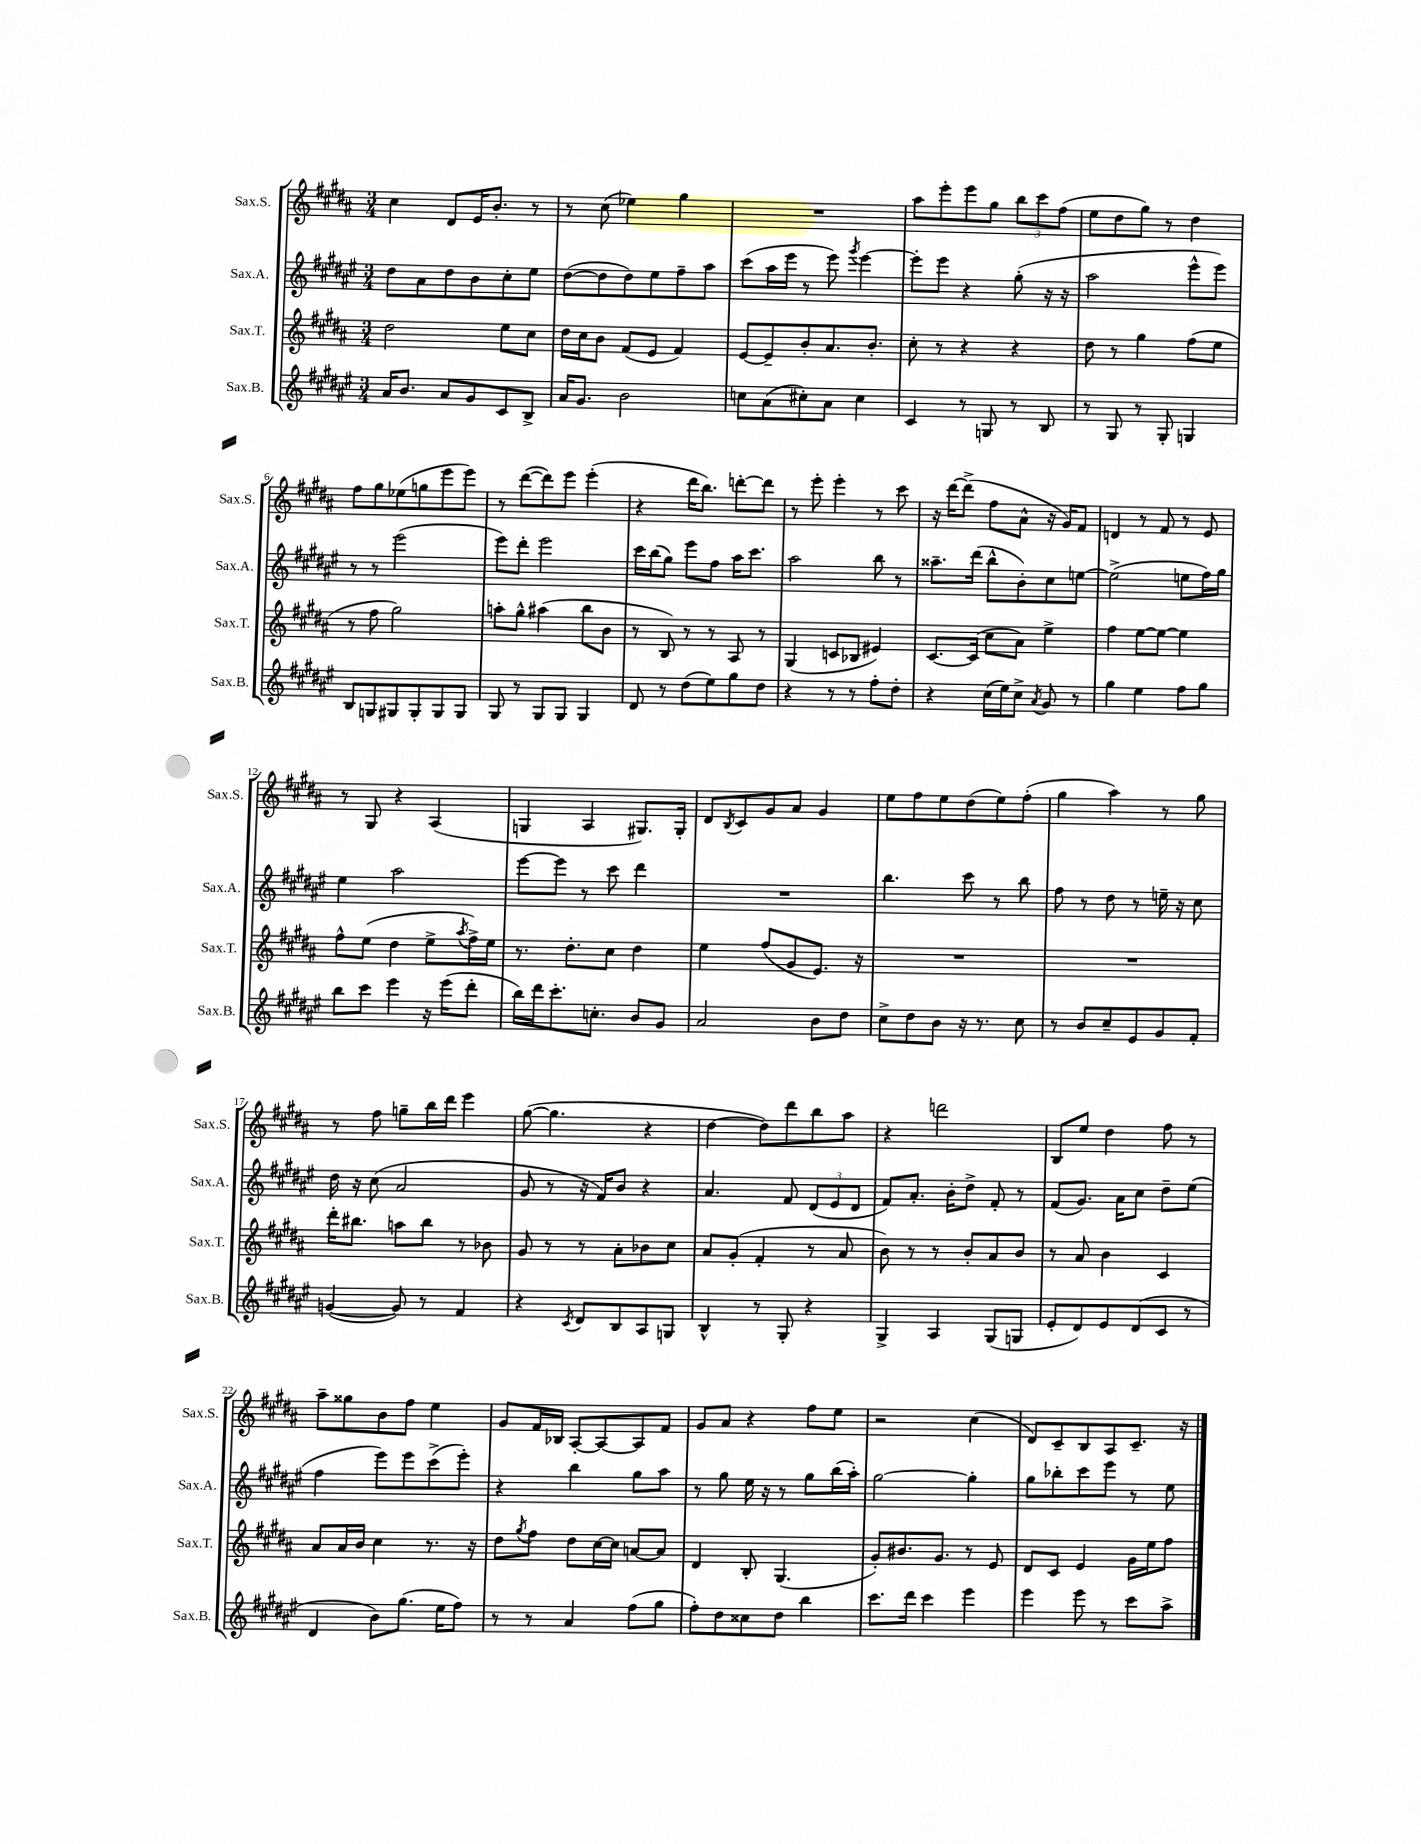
<<
\new StaffGroup <<
\new Staff = "s0" \with { instrumentName = "Sax.S." shortInstrumentName = "Sax.S." } {
    \clef treble \key b \major \numericTimeSignature \time 3/4
    cis''4 dis'8 e'16 b'8.-. r8 |
    r8 cis''8( ees''4) gis''4 |
    R2. |
    ais''8 e'''8-. e'''8 gis''8 \tuplet 3/2 { b''8 cis'''8 fis''8( } |
    e''8 dis''8 gis''8) r8 dis''4 |
    fis''8 gis''8 ees''8( g''8 e'''8 e'''8) |
    r8 dis'''8~( dis'''8) e'''8 e'''4-.( |
    r4 dis'''16 b''8.) d'''8~-. d'''8 |
    r8 e'''8-. e'''4-. r8 cis'''8 |
    r16 dis'''16~ dis'''8->( fis''8 ais'8-^ r16 gis'16) fis'8 |
    d'4 r8 fis'8 r8 e'8 |
    r8 gis8 r4 ais4( |
    g4 ais4 gis8.) gis16-. |
    dis'8 \acciaccatura { b8 } cis'8 gis'8 ais'8 gis'4 |
    e''8 fis''8 e''8 dis''8( e''8) fis''8-.( |
    gis''4 ais''4) r8 gis''8 |
    r8 fis''8 g''8-- b''16 dis'''16 e'''4 |
    gis''8~( gis''4. r4 |
    dis''4~ dis''8) dis'''8 b''8 ais''8 |
    r4 d'''2 |
    b8 e''8 dis''4 fis''8 r8 |
    ais''8-- gisis''8 b'8 fis''8 e''4 |
    gis'8 fis'16 bes16 ais8~-. ais8~ ais8 fis'8 |
    gis'8 ais'8 r4 fis''8 e''8 |
    r2 cis''4( |
    dis'8) cis'8-- b8 ais8 cis'8.-- r16 \bar "|." |
}
\new Staff = "s1" \with { instrumentName = "Sax.A." shortInstrumentName = "Sax.A." } {
    \clef treble \key fis \major \numericTimeSignature \time 3/4
    dis''8 ais'8 dis''8 b'8 cis''8-. eis''8 |
    dis''8~( dis''8 dis''8) eis''8 fis''8-- ais''8 |
    cis'''8( ais''16 eis'''16 r8 eis'''8) \acciaccatura { gis'''8 } eis'''4~ |
    eis'''8-. eis'''8 r4 gis''8-.( r16 r16 |
    ais''2 eis'''8-^ eis'''8) |
    r8 r8 eis'''2( |
    eis'''8) dis'''8-. eis'''2 |
    cis'''16 b''16( gis''8) eis'''8 fis''8 ais''16 cis'''8. |
    ais''2 b''8 r8 |
    aisis''8.-- dis'''16( b''8-^ b'8-.) cis''8 e''8~ |
    e''2->( e''8 fis''16) gis''16 |
    eis''4 ais''2 |
    eis'''8~ eis'''8 r8 cis'''8 dis'''4 |
    R2. |
    b''4. cis'''8 r8 b''8 |
    fis''8 r8 dis''8 r8 e''16-- r16 cis''8 |
    dis''16 r16 cis''8( ais'2 |
    gis'8 r8 r16 fis'16) b'8 r4 |
    ais'4. fis'8 \tuplet 3/2 { dis'8( eis'8 dis'8 } |
    fis'8) ais'8.-. b'16-. dis''8-> fis'8-. r8 |
    fis'8( gis'8.) ais'16 cis''8 dis''8-- eis''8( |
    fis''4 eis'''8) eis'''8 cis'''8->( eis'''8-.) |
    r4 b''4 gis''8 ais''8 |
    r8 gis''8 eis''16 r16 r8 gis''8 b''16( ais''16-.) |
    gis''2~ gis''4-. |
    gis''8 bes''8-. cis'''8 eis'''8 r8 eis''8 \bar "|." |
}
\new Staff = "s2" \with { instrumentName = "Sax.T." shortInstrumentName = "Sax.T." } {
    \clef treble \key b \major \numericTimeSignature \time 3/4
    dis''2 e''8 cis''8 |
    dis''16 cis''16 b'8 fis'8( e'8 fis'4) |
    e'8~ e'8-- b'8-. ais'8. b'8.-. |
    cis''8-. r8 r4 r4 |
    dis''8 r8 gis''4 fis''8( e''8 |
    r8 fis''8 gis''2) |
    a''8-. gis''8-^ ais''4( b''8 b'8 |
    r8 b8) r8 r8 ais8 r8 |
    gis4( c'8 bes8 eis'4) |
    cis'8.~ cis'16( cis''8 ais'8) e''4-> |
    fis''4 e''8~ e''8~ e''4 |
    fis''8-^ e''8( dis''4 e''8-> \acciaccatura { ais''8 } fis''16->) e''16 |
    r8. dis''8.-. cis''8 dis''4 |
    e''4 fis''8( gis'8 e'8.) r16 |
    R2. |
    R2. |
    dis'''16-. bis''8. a''8 bis''8 r8 bes'8 |
    gis'8 r8 r8 ais'8-. bes'8 cis''8 |
    ais'8 gis'8-.( fis'4-. r8 ais'8 |
    b'8) r8 r8 b'8-. ais'8 b'8 |
    r8 ais'8 b'4 cis'4 |
    ais'8 ais'16 b'16 cis''4 r8. r16 |
    dis''8 \acciaccatura { gis''8 } fis''8 dis''8 cis''16~ cis''16 a'8~ a'8 |
    dis'4 b8-. gis4.( |
    gis'8-.) bis'8. gis'8. r8 e'8 |
    dis'8 cis'8 e'4 gis'16 e''16 fis''8 \bar "|." |
}
\new Staff = "s3" \with { instrumentName = "Sax.B." shortInstrumentName = "Sax.B." } {
    \clef treble \key fis \major \numericTimeSignature \time 3/4
    ais'16 b'8. ais'8 gis'8 cis'8 b8-> |
    ais'16 gis'8. b'2 |
    c''8 ais'8( cis''8-.) ais'8 cis''4 |
    cis'4 r8 g8 r8 b8 |
    r8 gis8 r8 gis8-. g4 |
    b8 g8 gis8 gis8-. gis8 gis8 |
    gis8 r8 gis8 gis8 gis4 |
    dis'8 r8 dis''8( eis''8) gis''8 dis''8 |
    r4 r8 r8 fis''8-. dis''8-. |
    r4 cis''16( eis''16) cis''8-> \acciaccatura { ais'8 } gis'8 r8 |
    gis''4 eis''4 fis''8 gis''8 |
    b''8 cis'''8 eis'''4 r16 eis'''16( dis'''8-. |
    b''16) dis'''16 cis'''8.-. c''8.-. b'8 gis'8 |
    ais'2 b'8 dis''8 |
    cis''8-> dis''8 b'8 r16 r8. cis''8 |
    r8 b'8 cis''8-- eis'8 gis'8 fis'8-. |
    g'4~( g'8) r8 fis'4 |
    r4 \acciaccatura { cis'8 } dis'8 b8 ais8 g8 |
    b4-^ r8 gis8-. r4 |
    gis4-> ais4 gis8( g8 |
    eis'8-. dis'8) eis'8 dis'8( cis'8 r8 |
    dis'4 b'8) gis''8.( eis''16 fis''8) |
    r8 r8 ais'4 fis''8( gis''8 |
    fis''8-.) dis''8 cisis''8 dis''8 b''4 |
    cis'''8. dis'''16 cis'''4 eis'''4 |
    eis'''4 eis'''8 r8 cis'''8 ais''8-> \bar "|." |
}
>>
>>
